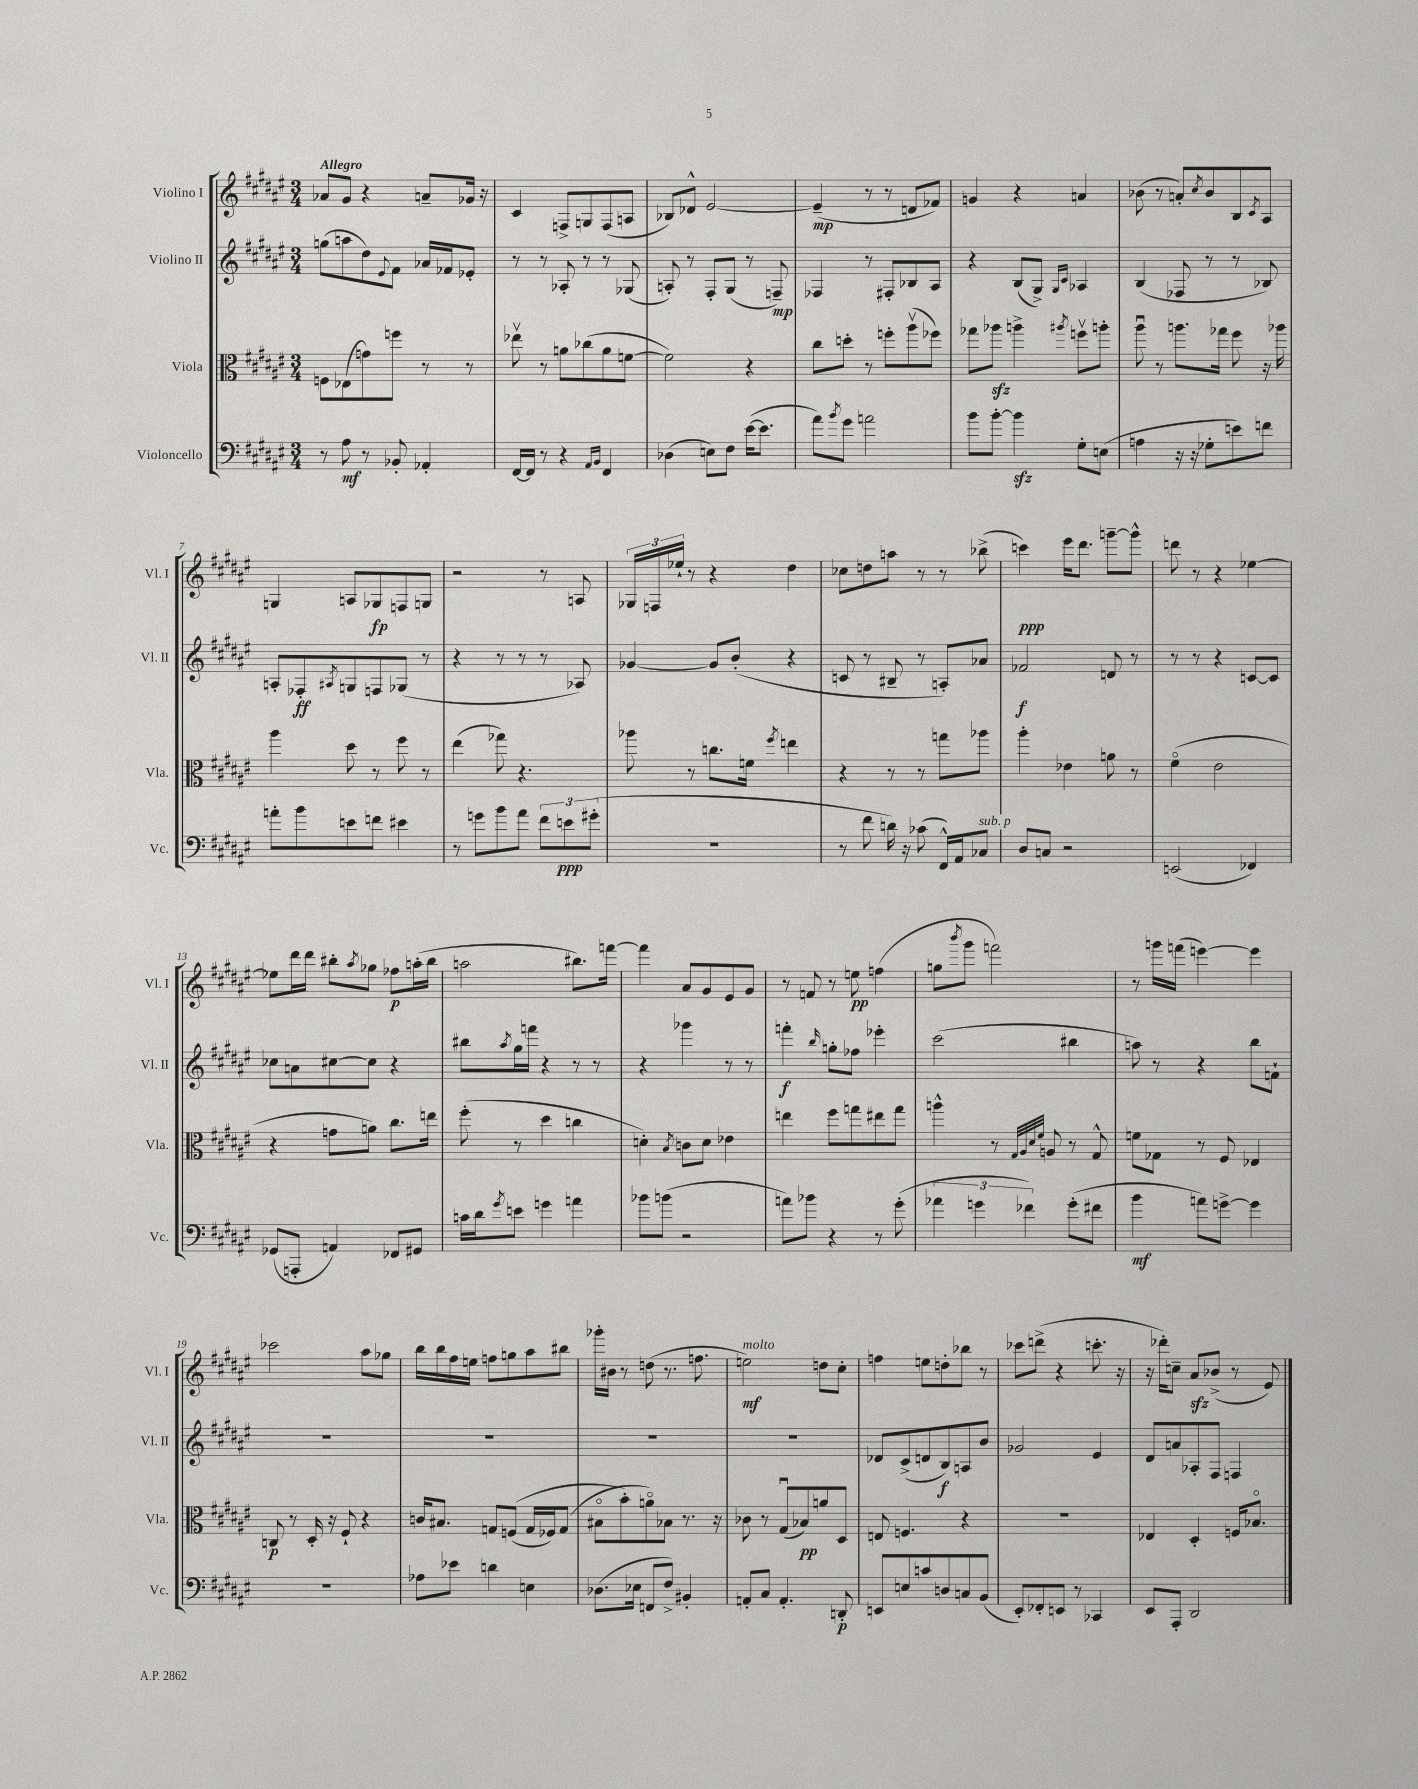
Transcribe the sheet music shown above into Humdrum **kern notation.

**kern	**kern	**kern	**kern
*staff4	*staff3	*staff2	*staff1
*clefF4	*clefC3	*clefG2	*clefG2
*k[f#c#g#d#a#e#]	*k[f#c#g#d#a#e#]	*k[f#c#g#d#a#e#]	*k[f#c#g#d#a#e#]
*M3/4	*M3/4	*M3/4	*M3/4
8r	8F	(8gg	8a-
8A#	(8E-	8aa	8g#
8r	8g)	8dd#)	4r
.	.	8qqe#	.
8BB-'	8ff	8f#	.
4AA-'	8r	16a-	8a~
.	.	16f-	.
.	8r	8e-'	16g-
.	.	.	16r
=	=	=	=
[16FF#	8ee-v	8r	4c#
16FF#]	.	.	.
8r	8r	8r	.
4r	8a	8A-'	8F^
.	(8cc-	8r	8G
16qqAA#	.	.	.
16qqBB	.	.	.
4FF#	8a	8r	(8F
.	[8f	(8G-	8A
=	=	=	=
(4D-	2f])	8A')	8B-)
.	.	8r	8d-^^
8E)	.	8F#'	[2e#
8F#	.	(8G#	.
([16e#	4r	8r	.
8.e#]	.	.	.
.	.	8F~)	.
=	=	=	=
8a#)	8cc#	4F-	(4e#~]
8qb	.	.	.
8g#	8dd'	.	.
2a	8r	8r	8r
.	8ff'	8F#'	8r
.	(8aa#v	8B-	8d
.	8ff-)	8A#	8f-)
=	=	=	=
8b	8gg-	4r	4g
[8b'	8aa-	.	.
4b]	4aa^	(8B	4r
.	.	8G#^)	.
.	.	16qqG#	.
.	8qaa#	16qqc#	.
8G#'	8ffv	4A-	4a
(8E	8aa'	.	.
=	=	=	=
4A	8aa#u	(4B	(8b-
.	8r	.	8r
16r	8.aa	8F-	8a')
16r	.	.	.
.	.	.	8qcc#
8G-'	.	8r	8b-
.	16gg-	.	.
8e)	8ff#	8r	8B
.	.	.	8qc#
8f	16r	8B-)	8A#
.	16aa-	.	.
=	=	=	=
8a'	4aa#	8A'	4G
8b	.	8F-'	.
.	.	8qA#	.
8e	8dd#	8G	8A
8f	8r	8F	8G-
4e#	8ff#	(8G-	8F
.	8r	8r	8G
=	=	=	=
8r	(4ee#	4r	2r
8g	.	.	.
8b	8gg-)	8r	.
8a#	4.r	8r	.
12f#	.	8r	8r
12e	.	.	.
.	.	8A-)	8A
(12g#'	.	.	.
=	=	=	=
2.r	8aa-	[4g-	24G-
.	.	.	24F
.	.	.	24ee-`
.	8r	.	8r
.	8.cc	8g-]	4r
.	.	(8b'	.
.	16f	.	.
.	8qff#	.	.
.	4ee	4r	4dd#
=	=	=	=
8r	4r	8c	8cc-
8f#	.	8r	8dd
16d)	8r	8B#~	8aa
16r	.	.	.
(8c-	8r	8r	8r
16FF#^^)	8gg	8A')	8r
16AA#	.	.	.
8C-	8aa-	8a-	(8bb-^
=	=	=	=
8D#	4aa#'	2f-	4ccc)
8C	.	.	.
2r	4e-	.	16eee#
.	.	.	8.ddd#
.	8a	8d	[8ggg~
.	8r	8r	8ggg^^]
=	=	=	=
(2EE	(4f#o	8r	8ddd
.	.	8r	8r
.	2e#	4r	4r
4FF-)	.	[8c	[4ee-
.	.	8c]	.
=	=	=	=
(8GG-	4r	8cc-	8ee-]
8AAA'	.	8a	16ddd#
.	.	.	16ddd#
4AA)	8g	[8cc#	8bb#'
.	.	.	8qaa#
.	8a)	8cc#]	8gg-
8FF-	8.cc#	4r	8ff-
8GG#	.	.	(16aa'
.	16ee	.	16bb#
=	=	=	=
16c	(8ff#'	8bb#	2aa
16d#	.	.	.
8qg#	.	8qaa#	.
8e	8r	16gg#	.
.	.	16fff	.
4g	4dd#	4r	.
4a	4cc	8r	8.bb#)
.	.	8r	.
.	.	.	[16fff
=	=	=	=
8b-	4d')	4r	4fff]
(8b	.	.	.
.	8qB	.	.
2r	8c	4ggg-	8a#
.	8d	.	8g#
.	4e-	8r	8e#
.	.	8r	8g#
=	=	=	=
8a)	4ee	4fff'	8r
8b-	.	.	8f
.	.	16qqbb	.
4r	8ff#	8gg'	8r
.	8gg	8ff-	8ee
8r	8ee#	4eee-'	(4ff
(8g#'	8gg	.	.
=	=	=	=
6a-	4aa^^	(2ccc#	8gg
.	.	.	8qbbb
.	.	.	8ggg#
6g	.	.	.
.	8r	.	2fff)
6f-)	.	.	.
.	32qqG#	.	.
.	32qqA#	.	.
.	32qqd#	.	.
.	32qqf#	.	.
.	8A	.	.
(8g'	8r	4bb#	.
8f#	8G#^^	.	.
=	=	=	=
4b	8f	8aa)	8r
.	8G-	8r	16ggg
.	.	.	(16fff
8a)	8r	4r	[4eee)
[8g^	8F#	.	.
4g]	4E-	8bb	4eee]
.	.	8f`	.
=	=	=	=
2.r	8C	2.r	2ccc-
.	8r	.	.
.	16D#'	.	.
.	16r	.	.
.	8F#`	.	.
.	4r	.	8aa#
.	.	.	8gg-
=	=	=	=
8A-	16c	2.r	16bb
.	8.B#	.	16bb
8e-	.	.	16ff#
.	.	.	16ee
4d	8G	.	8ff
.	&((8F	.	8gg
4E	16G	.	8aa#
.	16F-)	.	.
.	(8G	.	8bb#
=	=	=	=
(8.D-	8B#o	2.r	16ggg-'
.	.	.	16b#
.	8b'&)	.	8r
16E-	.	.	.
8FF	8ao)	.	(8dd
8F#^)	8B-	.	8.r
4BB#'	8.r	.	.
.	.	.	8.ff
.	16r	.	.
=	=	=	=
8AA'	8c-	2.r	2ee)
8C#	8r	.	.
4.AA'	(8G#u	.	.
.	8B-)	.	.
.	8a	.	8dd
8DD'	8D#	.	8cc#'
=	=	=	=
8EE	8E	8d-	4ff
8E	4.F	(8c#^	.
8c	.	8d	8ee
8D	.	8B)	8dd'
8C	4r	8A	8bb-
(8BB	.	8b	8r
=	=	=	=
8EE#')	2.r	2g-	8ccc-
8FF-'	.	.	(8ddd^
8EE	.	.	4r
8r	.	.	.
4CC-	.	4e#	8.ccc'
.	.	.	16r
=	=	=	=
8EE#	4E-	8d#	16r
.	.	.	16ddd-')
8AAA#'	.	8a	8cc~
2DD#	4D#'	8A-'	8a#
.	.	8F#	(8b-^
.	16F	4F	8r
.	8.B-o	.	.
.	.	.	8e#)
==	==	==	==
*-	*-	*-	*-
